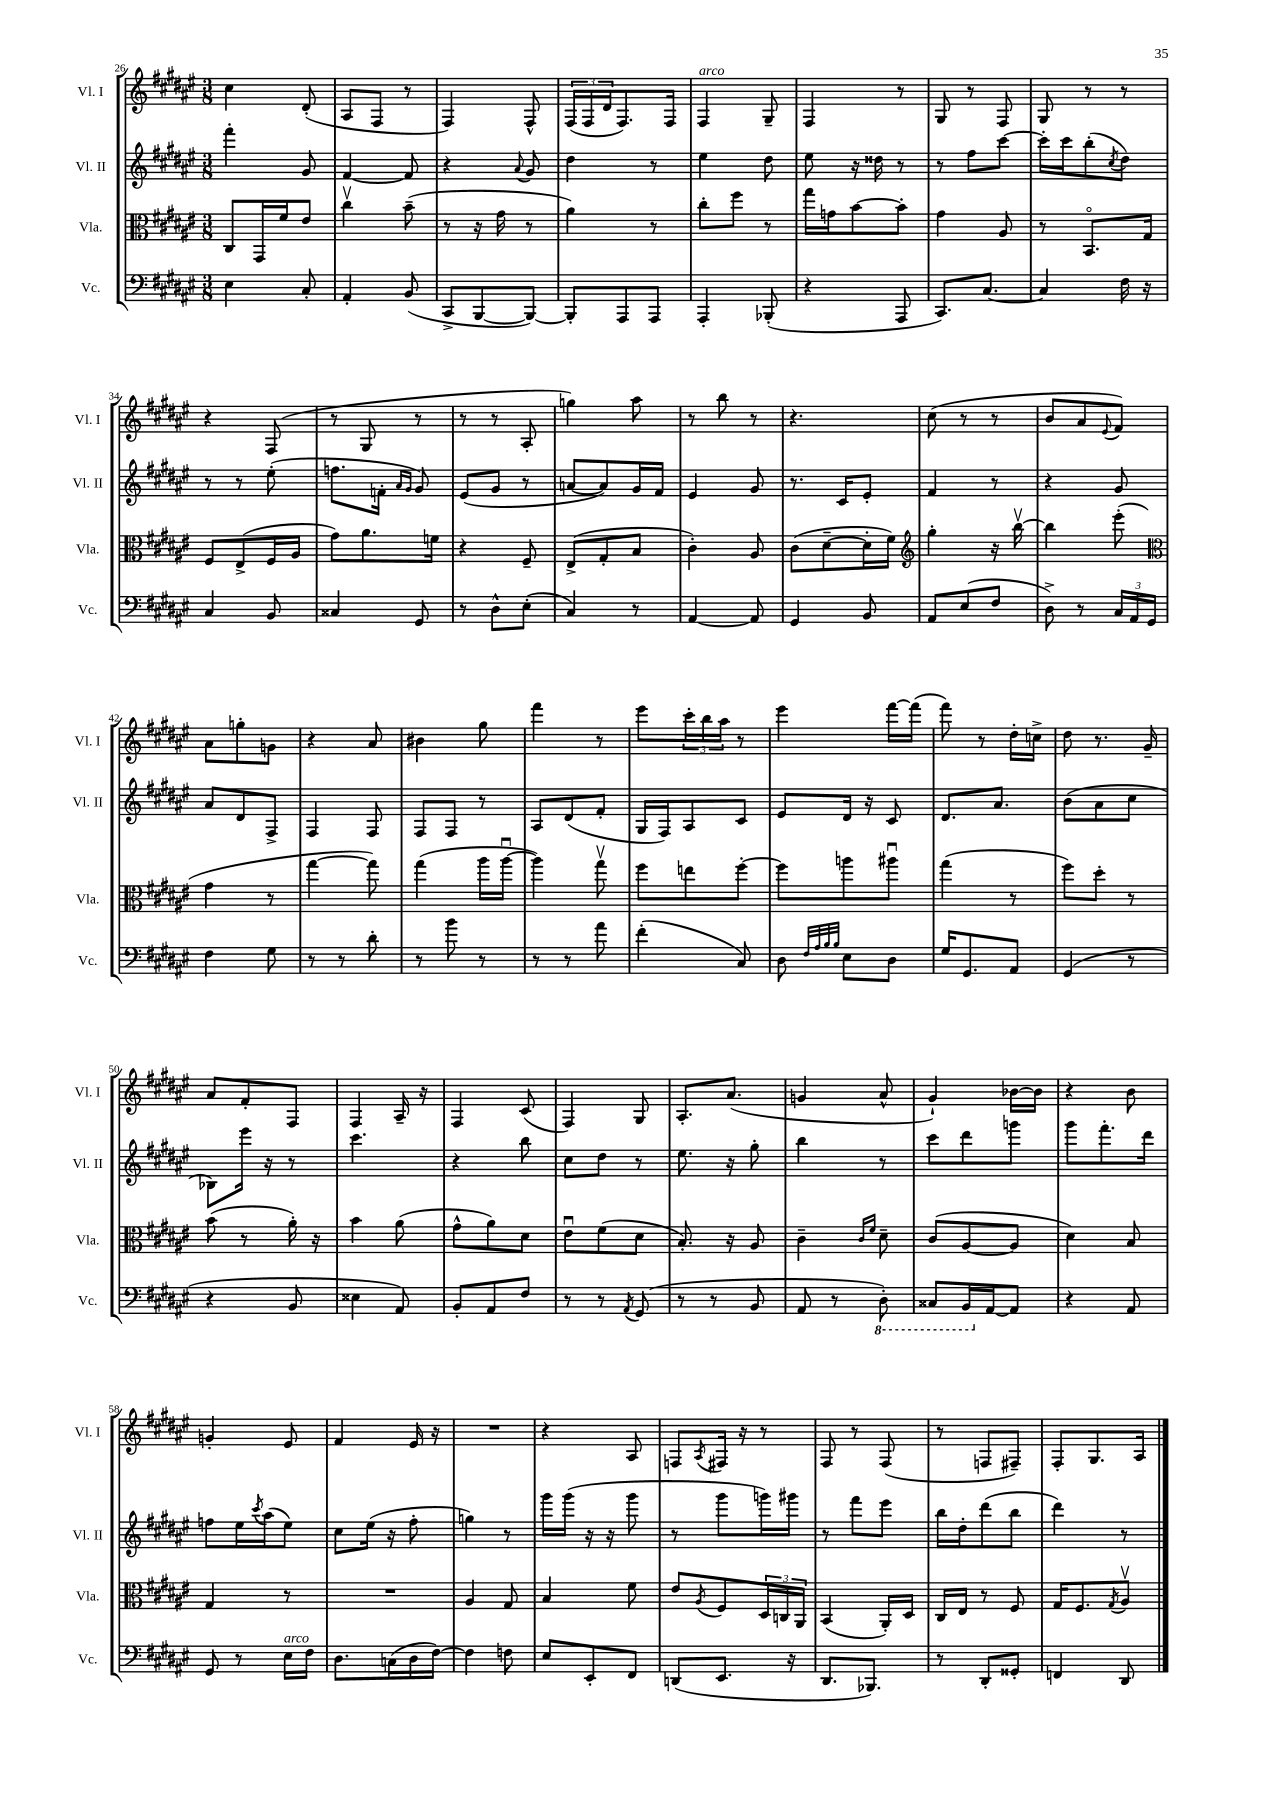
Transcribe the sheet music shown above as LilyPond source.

<<
\new StaffGroup <<
\new Staff = "s0" \with { instrumentName = "Vl. I" shortInstrumentName = "Vl. I" } {
    \clef treble \key fis \major \numericTimeSignature \time 3/8
    cis''4 dis'8-.( |
    ais8 fis8 r8 |
    fis4) fis8-^ |
    \tuplet 3/2 { fis16( fis16 dis'16 } fis8.) fis16 |
    fis4^\markup { \italic "arco" } gis8-- |
    fis4 r8 |
    gis8 r8 fis8 |
    gis8 r8 r8 |
    r4 fis8( |
    r8 gis8 r8 |
    r8 r8 ais8-. |
    g''4) ais''8 |
    r8 b''8 r8 |
    r4. |
    cis''8( r8 r8 |
    b'8 ais'8 \appoggiatura { eis'8 } fis'8) |
    ais'8 g''8-. g'8 |
    r4 ais'8 |
    bis'4 gis''8 |
    fis'''4 r8 |
    eis'''8 \tuplet 3/2 { cis'''16-. b''16 ais''16 } r8 |
    eis'''4 fis'''16~ fis'''16( |
    fis'''8) r8 dis''16-. c''16-> |
    dis''8 r8. gis'16-- |
    ais'8 fis'8-. fis8 |
    fis4 ais16-- r16 |
    fis4 cis'8( |
    fis4) gis8 |
    ais8.-. ais'8.( |
    g'4 ais'8-^ |
    gis'4-!) bes'16~ bes'16 |
    r4 b'8 |
    g'4-. eis'8 |
    fis'4 eis'16 r16 |
    R4. |
    r4 ais8 |
    f8 \acciaccatura { ais8 } fis16 r16 r8 |
    fis8 r8 fis8( |
    r8 f8 fis8--) |
    fis8-. gis8. ais16 \bar "|." |
}
\new Staff = "s1" \with { instrumentName = "Vl. II" shortInstrumentName = "Vl. II" } {
    \clef treble \key fis \major \numericTimeSignature \time 3/8
    fis'''4-. gis'8 |
    fis'4~ fis'8 |
    r4 \appoggiatura { ais'8 } gis'8 |
    dis''4 r8 |
    eis''4 dis''8 |
    eis''8 r16 disis''16 r8 |
    r8 fis''8 cis'''8~ |
    cis'''16-. cis'''16 b''8-.( \acciaccatura { cis''8 } dis''8) |
    r8 r8 eis''8-.( |
    f''8. f'16-. \grace { ais'16 gis'16 } gis'8) |
    eis'8( gis'8 r8 |
    a'8~ a'8) gis'16 fis'16 |
    eis'4 gis'8 |
    r8. cis'16 eis'8-. |
    fis'4 r8 |
    r4 gis'8 |
    ais'8 dis'8 fis8-> |
    fis4 fis8 |
    fis8 fis8 r8 |
    ais8 dis'8( fis'8-. |
    gis16 fis16) ais8 cis'8 |
    eis'8 dis'16 r16 cis'8 |
    dis'8. ais'8. |
    b'8( ais'8 cis''8 |
    bes8) eis'''16 r16 r8 |
    cis'''4. |
    r4 b''8 |
    cis''8 dis''8 r8 |
    eis''8. r16 gis''8-. |
    b''4 r8 |
    cis'''8 dis'''8 g'''8 |
    gis'''8 fis'''8.-. dis'''16 |
    f''8 eis''16 \acciaccatura { cis'''8 } ais''16( eis''8) |
    cis''8 eis''16( r16 fis''8-. |
    g''4) r8 |
    gis'''16 gis'''16( r16 r16 gis'''8 |
    r8 gis'''8 g'''16) gis'''16 |
    r8 fis'''8 eis'''8 |
    b''16 dis''16-. dis'''8( b''8 |
    dis'''4) r8 \bar "|." |
}
\new Staff = "s2" \with { instrumentName = "Vla." shortInstrumentName = "Vla." } {
    \clef alto \key fis \major \numericTimeSignature \time 3/8
    cis8 gis,16 fis'16 eis'8 |
    cis''4\upbow b'8--( |
    r8 r16 gis'16 r8 |
    ais'4) r8 |
    cis''8-. fis''8 r8 |
    gis''16 g'16 b'8~ b'8-. |
    gis'4 ais8 |
    r8 b,8.\flageolet gis16 |
    fis8 eis8->( fis16 ais16 |
    gis'8) ais'8. f'16 |
    r4 fis8-- |
    eis8->( gis8-. b8 |
    cis'4-.) ais8 |
    cis'8( dis'8~-- dis'16-. fis'16) |
    \clef treble gis''4-. r16 b''16~\upbow |
    b''4 eis'''8-.( |
    \clef alto gis'4 r8 |
    gis''4~ gis''8) |
    gis''4( ais''16 ais''16~\downbow |
    ais''4) gis''8\upbow |
    fis''8 e''8 fis''8~-. |
    fis''8 a''8 ais''8\downbow |
    gis''4( r8 |
    fis''8) dis''8-. r8 |
    b'8( r8 ais'16-.) r16 |
    b'4 ais'8( |
    gis'8-^ ais'8) dis'8 |
    eis'8\downbow fis'8( dis'8 |
    b8.-.) r16 ais8 |
    cis'4-- \grace { cis'16 fis'16 } dis'8-- |
    cis'8( ais8~ ais8 |
    dis'4) b8 |
    gis4 r8 |
    R4. |
    ais4 gis8 |
    b4 fis'8 |
    eis'8 \acciaccatura { ais8 } fis8 \tuplet 3/2 { dis16 c16 ais,16 } |
    b,4( ais,16-.) dis16 |
    cis16 eis16 r8 fis8 |
    gis16 fis8. \acciaccatura { gis8 } ais8\upbow \bar "|." |
}
\new Staff = "s3" \with { instrumentName = "Vc." shortInstrumentName = "Vc." } {
    \clef bass \key fis \major \numericTimeSignature \time 3/8
    eis4 cis8-. |
    ais,4-. b,8( |
    cis,8-> b,,8~ b,,8~) |
    b,,8-. ais,,8 ais,,8 |
    ais,,4-. bes,,8-.( |
    r4 ais,,8 |
    cis,8.) cis8.~ |
    cis4 fis16 r16 |
    cis4 b,8 |
    cisis4 gis,8 |
    r8 dis8-^ eis8-.( |
    cis4) r8 |
    ais,4~ ais,8 |
    gis,4 b,8 |
    ais,8 eis8( fis8 |
    dis8->) r8 \tuplet 3/2 { cis16 ais,16 gis,16 } |
    fis4 gis8 |
    r8 r8 dis'8-. |
    r8 b'8 r8 |
    r8 r8 ais'8 |
    fis'4-.( cis8) |
    dis8 \grace { fis32 ais32 b32 b32 } eis8 dis8 |
    gis16 gis,8. ais,8 |
    gis,4( r8 |
    r4 b,8 |
    eisis4 ais,8) |
    b,8-. ais,8 fis8 |
    r8 r8 \acciaccatura { ais,8 } gis,8( |
    r8 r8 b,8 |
    ais,8 r8 \ottava #-1 dis,8-.) |
    cisis,8 b,,16 \ottava #0 ais,16~ ais,8 |
    r4 ais,8 |
    gis,8 r8 eis16^\markup { \italic "arco" } fis16 |
    dis8. c16( dis16 fis16~) |
    fis4 f8 |
    eis8 eis,8-. fis,8 |
    d,8( eis,8. r16 |
    dis,8. bes,,8.) |
    r8 dis,8-. gisis,8-. |
    f,4 dis,8 \bar "|." |
}
>>
>>
\layout { \context { \Score currentBarNumber = #26 } }
